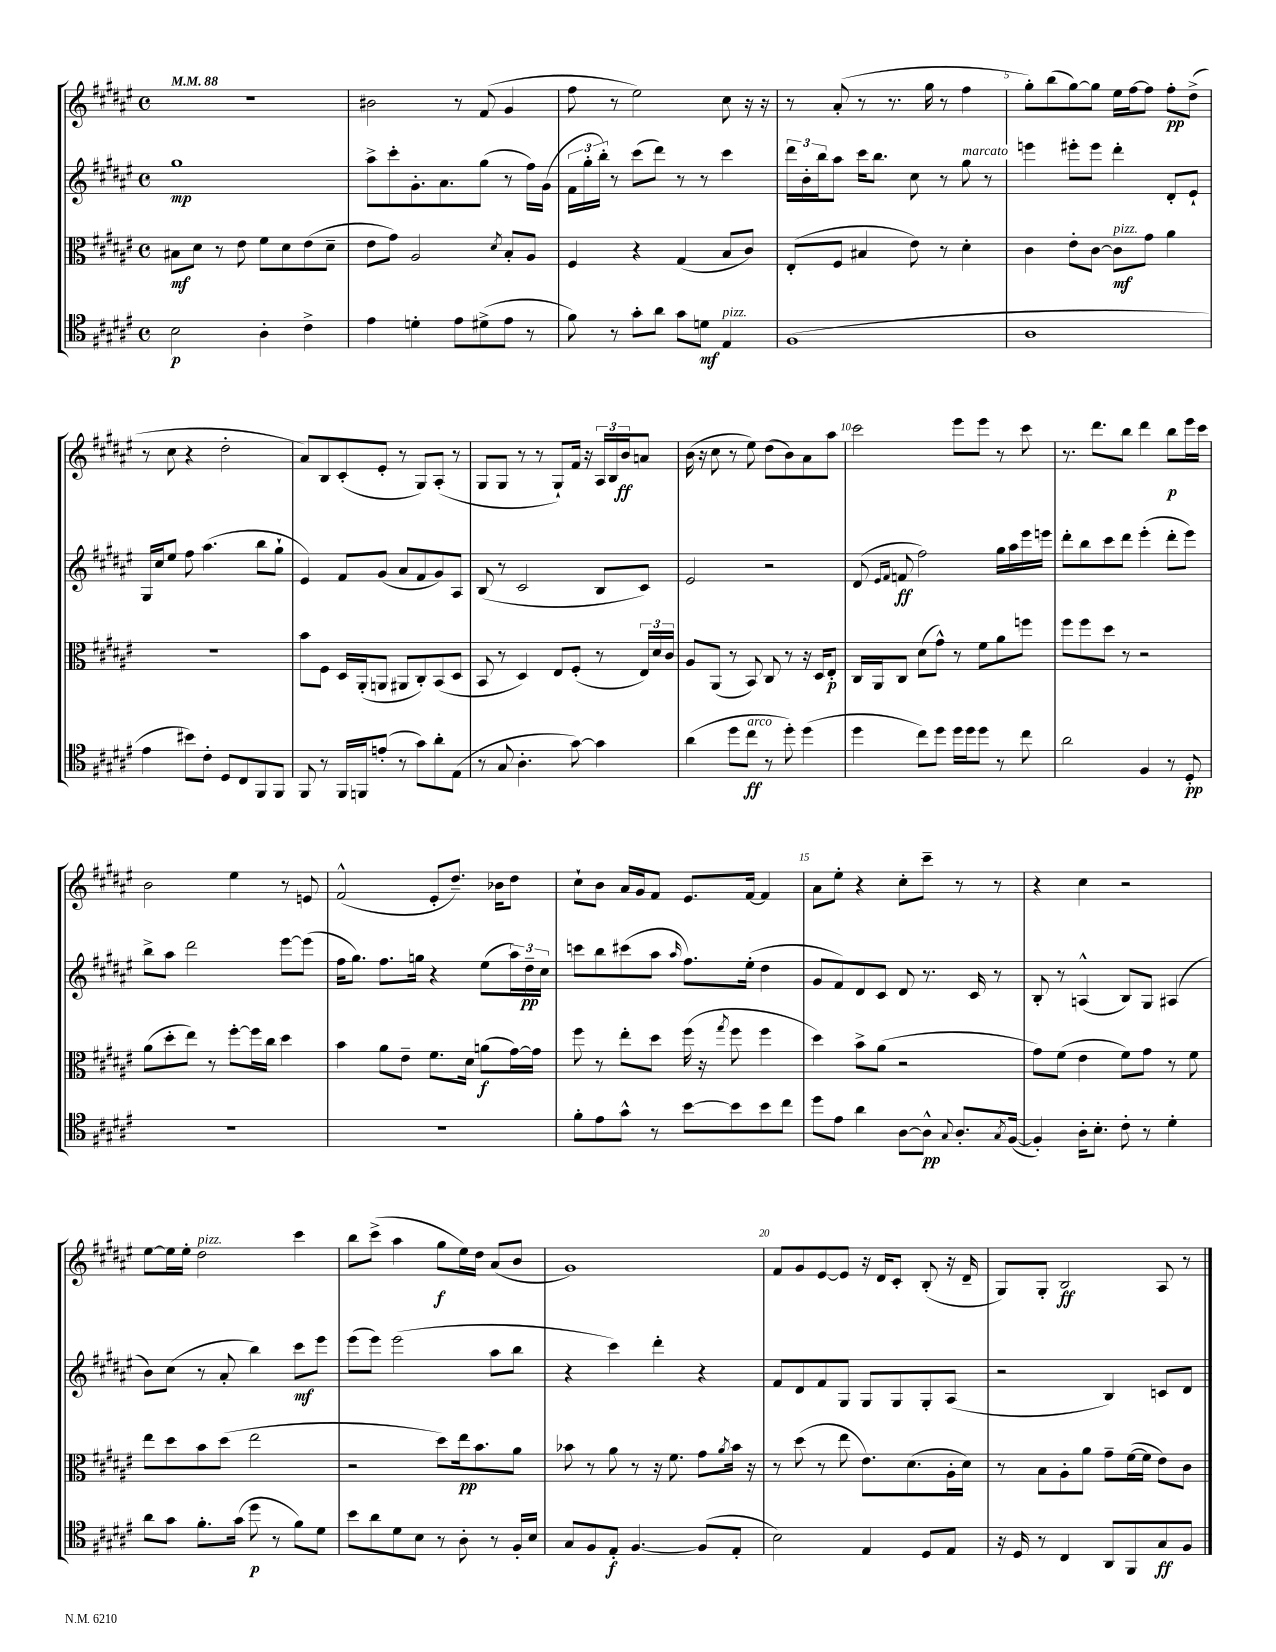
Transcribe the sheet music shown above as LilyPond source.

<<
\new StaffGroup <<
\new Staff = "s0" {
    \clef treble \key fis \major \defaultTimeSignature \time 4/4 \tempo 4 = 88
    R1 |
    bis'2 r8 fis'8( gis'4 |
    fis''8 r8 eis''2) cis''8 r16 r16 |
    r8 ais'8-.( r8 r8. gis''16 r8 fis''4 |
    gis''8-.) b''8( gis''8~) gis''8 eis''16 fis''16~ fis''8 fis''8-.\pp dis''8->( |
    r8 cis''8 r4 dis''2-. |
    ais'8) b8 cis'8-.( eis'8-. r8 gis8) ais8-.( r8 |
    gis8 gis8 r8 r8 gis8-!) fis'16 r16 \tuplet 3/2 { ais16 b16 b'16\ff } a'8 |
    b'16( r16 cis''8 r8 eis''8) dis''8( b'8) ais'8 ais''8 |
    cis'''2 eis'''8 eis'''8 r8 cis'''8 |
    r8. dis'''8. b''8 dis'''4 b''8\p eis'''16 cis'''16 |
    b'2 eis''4 r8 e'8 |
    fis'2-^( eis'8-. dis''8.--) bes'16 dis''8 |
    cis''8-! b'8 ais'16 gis'16 fis'8 eis'8. fis'16~ fis'4 |
    ais'8 eis''8-. r4 cis''8-. cis'''8-- r8 r8 |
    r4 cis''4 r2 |
    eis''8~ eis''16 eis''16-. dis''2^\markup { \italic "pizz." } cis'''4 |
    b''8 cis'''8->( ais''4 gis''8\f eis''16) dis''16 ais'8( b'8 |
    gis'1) |
    fis'8 gis'8 eis'8~ eis'8 r16 dis'16 cis'8-. b8-.( r16 dis'16-- |
    gis8) gis8-. b2\ff ais8 r8 \bar "|." |
}
\new Staff = "s1" {
    \clef treble \key fis \major \defaultTimeSignature \time 4/4
    gis''1\mp |
    ais''8-> cis'''8-. gis'8.-. ais'8. gis''8( r8 fis''16) gis'16( |
    \tuplet 3/2 { fis'16 gis''16-. b''16-.) } r8 cis'''8( dis'''8) r8 r8 cis'''4 |
    \tuplet 3/2 { dis'''16 b'16-. b''16 } ais''8 cis'''16 b''8. cis''8 r8 gis''8^\markup { \italic "marcato" } r8 |
    e'''4 eis'''8-. eis'''8 dis'''4-. dis'8-. eis'8-! |
    gis16 cis''16 eis''8 fis''8 ais''4.( b''8 gis''8-! |
    eis'4) fis'8 gis'8( ais'8 fis'8 gis'8) ais8 |
    b8( r8 cis'2 b8 cis'8) |
    eis'2 r2 |
    dis'8( \grace { eis'16 fis'16 } f'8\ff fis''2) gis''16 ais''16 eis'''16 e'''16 |
    dis'''8-. b''8 cis'''8 dis'''8 eis'''4-.( dis'''8-. eis'''8) |
    b''8-> ais''8 dis'''2 eis'''8~ eis'''8( |
    fis''16 gis''8.) fis''8. g''16 r4 eis''8( \tuplet 3/2 { ais''16) dis''16--\pp cis''16 } |
    c'''8 b''8 cis'''8( ais''8 \grace { ais''16 } fis''8.) eis''16-.( dis''4 |
    gis'8 fis'8) dis'8 cis'8 dis'8 r8. cis'16 r8 |
    b8-. r8 a4-^( b8) gis8 ais4( |
    b'8) cis''8( r8 ais'8-. b''4) cis'''8\mf eis'''8 |
    eis'''8( eis'''8) eis'''2( ais''8 b''8 |
    r4 cis'''4) dis'''4-. r4 |
    fis'8 dis'8 fis'8 gis8 gis8 gis8 gis8-. ais8( |
    r2 b4) c'8 dis'8 \bar "|." |
}
\new Staff = "s2" {
    \clef alto \key fis \major \defaultTimeSignature \time 4/4
    bis8\mf dis'8 r8 eis'8 fis'8 dis'8 eis'8( dis'8-- |
    eis'8 gis'8) ais2 \acciaccatura { dis'8 } b8-. ais8 |
    fis4 r4 gis4( b8 cis'8) |
    eis8-.( fis8 bis4 eis'8) r8 dis'4-. |
    cis'4 eis'8-. cis'8~ cis'8\mf^\markup { \italic "pizz." } gis'8 ais'4 |
    R1 |
    b'8 fis8 dis16 ais,16-.( a,8 ais,8 cis8-.) b,8( dis8 |
    b,8 r8 dis4) eis8 fis8-.( r8 \tuplet 3/2 { eis16) dis'16 cis'16 } |
    ais8 ais,8( r8 b,8) cis8 r8 r16 dis16 eis8-.\p |
    cis16 ais,16 cis8 dis'8( gis'8-^) r8 fis'8 ais'8 f''8 |
    fis''8 fis''8 dis''8 r8 r2 |
    ais'8( dis''8-. eis''8) r8 fis''8~-. fis''16 cis''16 dis''4 |
    b'4 ais'8 eis'8-- fis'8. dis'16 a'8\f( gis'16~) gis'16 |
    fis''8 r8 eis''8-. dis''8 fis''16( r16 \acciaccatura { gis''8 } fis''8 fis''4 |
    dis''4) b'8-> ais'8( r2 |
    gis'8) fis'8( eis'4 fis'8) gis'8 r8 fis'8 |
    eis''8 dis''8 b'8 dis''8( eis''2 |
    r2 dis''8) eis''16\pp b'8. ais'8 |
    bes'8 r8 ais'8 r8 r16 fis'8. gis'8 \acciaccatura { ais'8 } bes'16 r16 |
    r8 dis''8( r8 eis''8 eis'8.) dis'8.( ais16-. dis'16) |
    r8 b8 ais8-. ais'8 gis'8-- fis'16~( fis'16 eis'8) cis'8 \bar "|." |
}
\new Staff = "s3" {
    \clef tenor \key fis \major \defaultTimeSignature \time 4/4
    b2\p ais4-. cis'4-> |
    eis'4 d'4-. eis'8 dis'8->( eis'8 r8 |
    fis'8) r8 gis'8-. ais'8 gis'8 d'8\mf eis4^\markup { \italic "pizz." } |
    fis1( |
    ais1 |
    eis'4 bis'8) cis'8-. dis8 cis8 fis,8 fis,8 |
    fis,8 r8 fis,16 f,16 e'8-.( r8 gis'8) ais'8-. eis8( |
    r8 gis8 ais4.-. gis'8~) gis'4 |
    ais'4( dis''8 cis''8\ff^\markup { \italic "arco" } r8 dis''8-.) dis''4( |
    dis''4 cis''8) dis''8 dis''16 dis''16 dis''8 r8 cis''8 |
    ais'2 fis4 r8 dis8-.\pp |
    R1 |
    R1 |
    fis'8-. eis'8 gis'8-^ r8 b'8~ b'8 b'8 cis''8 |
    dis''8 eis'8 ais'4 ais8~ ais8-^\pp \appoggiatura { gis8 } ais8.-. \acciaccatura { gis8 } fis16~( |
    fis4-.) ais16-. b8.-. cis'8-. r8 dis'4-. |
    ais'8 gis'8 fis'8.-. gis'16( dis''8\p r8 fis'8) dis'8 |
    b'8 ais'8 dis'8 b8 r8 ais8-. r8 fis16-. b16 |
    gis8 fis8 eis8-.\f fis4.~ fis8( eis8-. |
    b2) eis4 dis8 eis8 |
    r16 dis16 r8 cis4 ais,8 fis,8 gis8\ff fis8 \bar "|." |
}
>>
>>
\layout { \context { \Score \override BarNumber.break-visibility = ##(#f #t #t) barNumberVisibility = #(every-nth-bar-number-visible 5) } }
